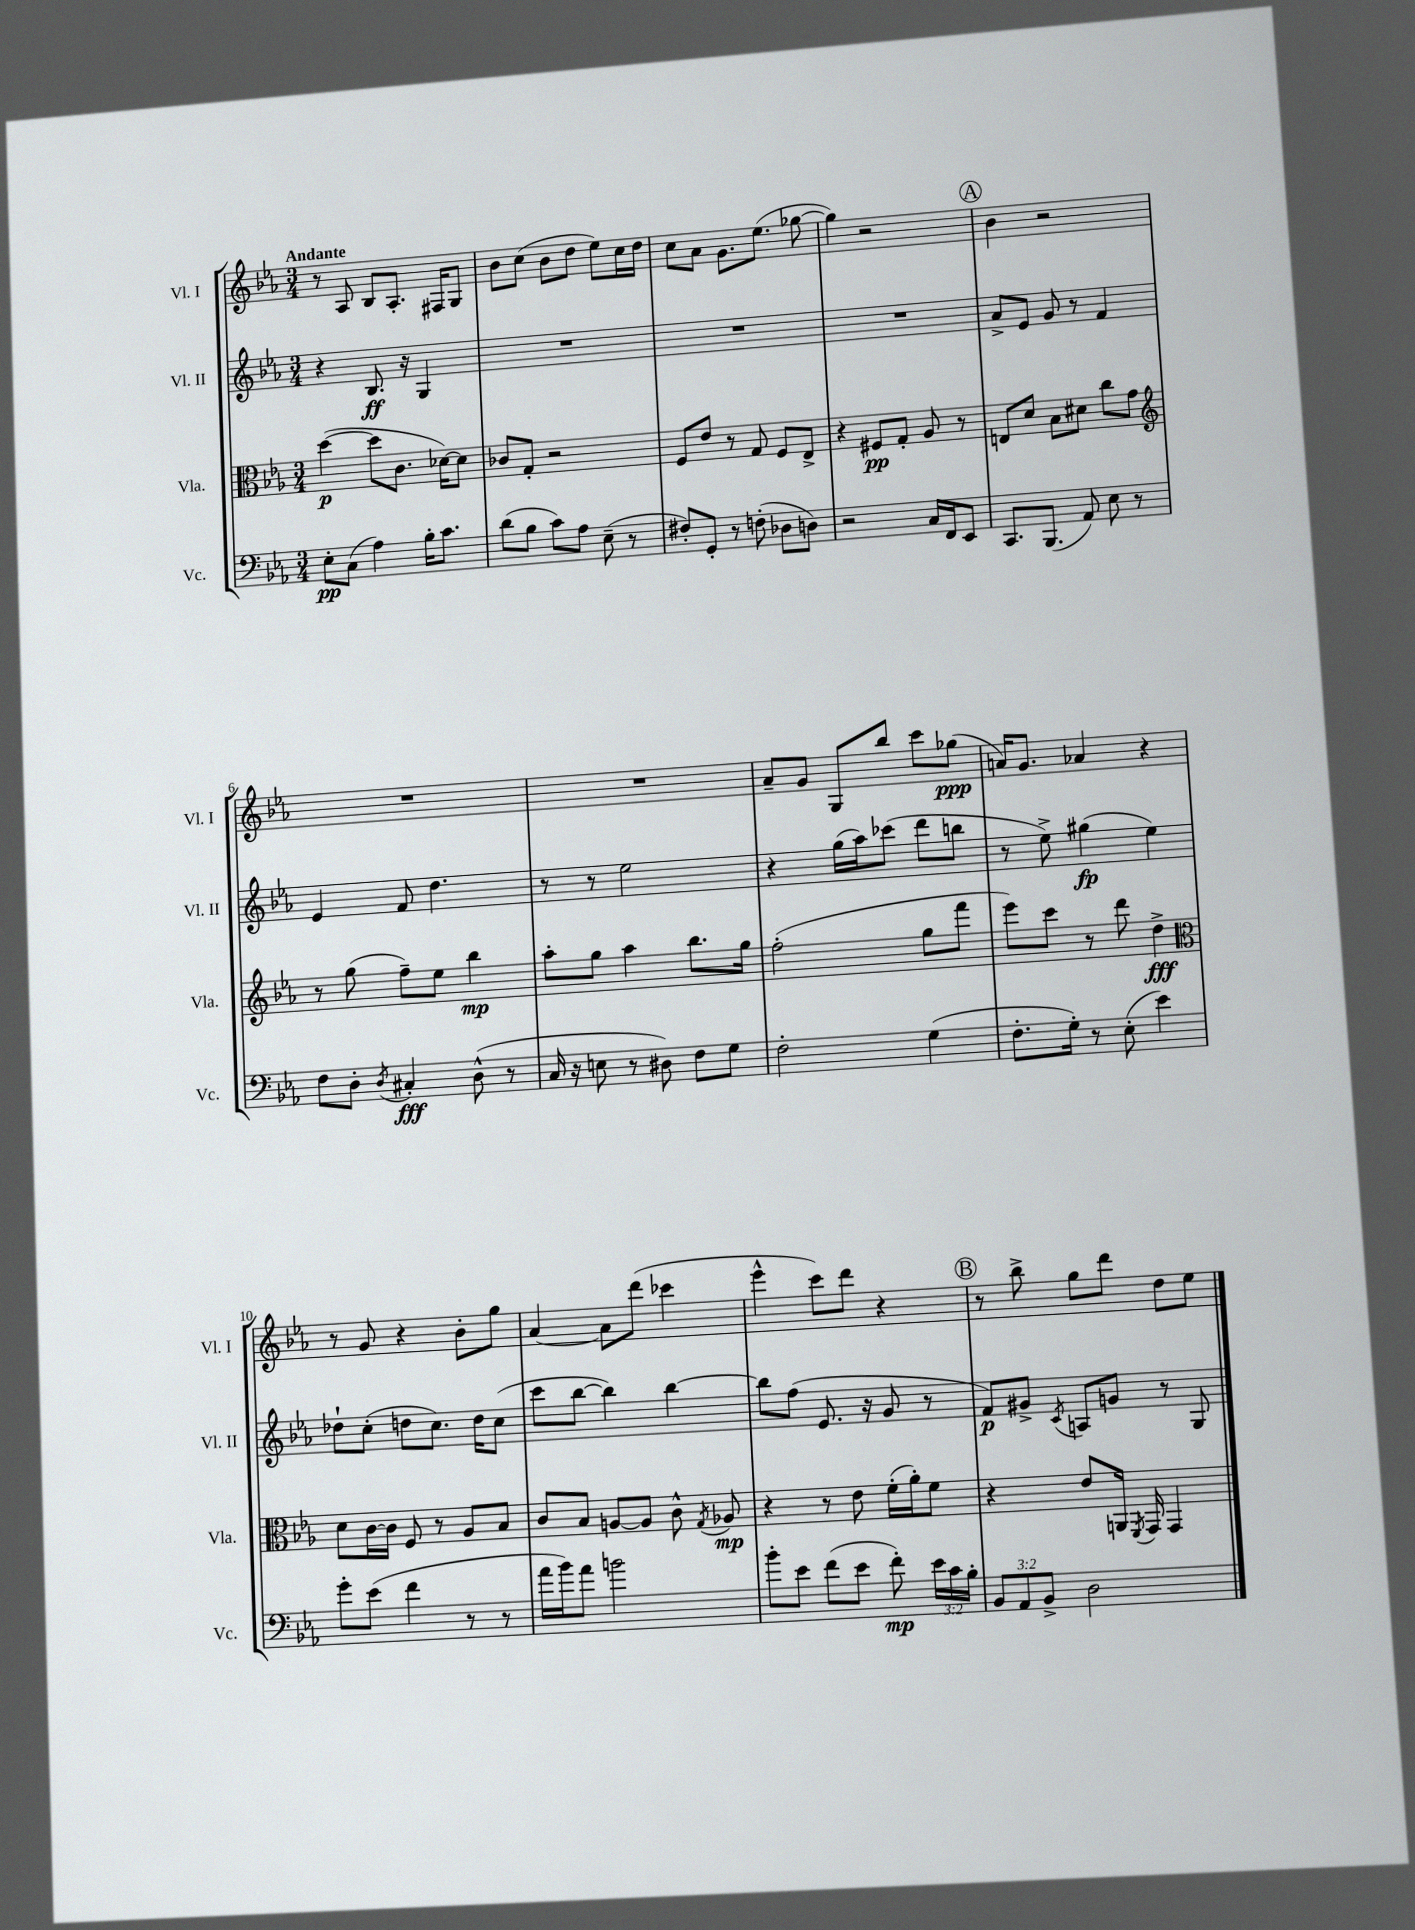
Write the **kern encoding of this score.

**kern	**kern	**kern	**kern
*staff4	*staff3	*staff2	*staff1
*clefF4	*clefC3	*clefG2	*clefG2
*k[b-e-a-]	*k[b-e-a-]	*k[b-e-a-]	*k[b-e-a-]
*M3/4	*M3/4	*M3/4	*M3/4
8E-'\L	([4dd\	4r	8r
(8C\J	.	.	8A-/
4A-\)	8dd\]L	8.B-/	8B-/L
.	8.c\J	.	8.A-'/J
.	.	16r	.
16B-'\LK	.	4G/	.
8.c\J	[16d-\LK)	.	16F#/LK
.	8d-\]J	.	8G/J
=	=	=	=
(8d\L	8c-/L	2.r	8b-\L
8B-\J	8G'/J	.	(8cc\J
8c\L)	2r	.	8b-\L
8A-\J	.	.	8dd\J
(8E-~\	.	.	8ee-\L)
8r	.	.	16cc\L
.	.	.	16dd\JJ
=	=	=	=
8F#'/L)	8F/L	2.r	8cc\L
8GG'/J	8e-/J	.	8a-\J
8r	8r	.	8.g\L
(8F'\	8G/	.	.
.	.	.	(8.ee-\J
8D-\L	8F/L	.	.
8D\J)	8E-^/J	.	[8gg-\
=	=	=	=
2r	4r	2.r	4gg-\])
.	8F#/L	.	2r
.	8G'/J	.	.
16C/LL	8A-/	.	.
16FF/J	.	.	.
8EE-/J	8r	.	.
=	=	=	=
8.CC/L	8E/L	8a-^/L	4b-\
.	8d/J	8e-/J	.
(8.BBB-/J	.	.	.
.	8B-\L	8g/	2r
8AA-/)	8d#\J	8r	.
8E-\	8cc\L	4f/	.
8r	8g\J	.	.
=	=	=	=
*	*clefG2	*	*
8F\L	8r	4e-/	2.r
8D'\J	(8gg\	.	.
8qD/	.	.	.
4C#'/	8ff~\L)	8f/	.
.	8ee-\J	4.dd\	.
(8D^^\	4bb-\	.	.
8r	.	.	.
=	=	=	=
16C/	8aa-'\L	8r	2.r
16r	.	.	.
8E\	8gg\J	8r	.
8r	4aa-\	2ee-\	.
8D#\)	.	.	.
8F\L	8.bb-\L	.	.
8G\J	.	.	.
.	16gg\Jk	.	.
=	=	=	=
2F'\	(2ff'\	4r	8a-~/L
.	.	.	8g/J
.	.	(16gg\LL	8G/L
.	.	16aa-\J)	.
.	.	(8ccc-\J	8bb-/J
(4G\	8gg\L	8ddd\L	8ccc\L
.	8fff\J	8bb\J	(8gg-\J
=	=	=	=
8.F'\L	8eee-\L)	8r	16a/LK)
.	.	.	8.g/J
.	8ccc\J	8ee-^\)	.
16G'\Jk)	.	.	.
8r	8r	(4gg#\	4a-/
(8E-'\	8ddd\	.	.
4e-\)	4dd^\	4ee-\)	4r
=	=	=	=
*	*clefC3	*	*
8g'\L	8d\L	8dd-`\L	8r
(8e-\J	[16c\L	(8cc'\J	8g/
.	16c\]JJ	.	.
4f\	8F/	8dd\L	4r
.	8r	8.cc\J)	.
8r	8A-/L	.	8b-'\L
.	.	16dd\LK	.
8r	8B-/J	(8cc\J	8gg\J
=	=	=	=
16a-\LL	8c/L	8ccc\L	[4a-/
16b-\J)	.	.	.
8a-\J	8B-/J	[8bb-\J	.
2b\	[8A/L	4bb-\])	8a-\]L
.	8A/]J	.	(8ddd\J
.	8c^^\	[4bb-\	4ccc-\
.	8qG/	.	.
.	8A-/	.	.
=	=	=	=
8b-'\L	4r	8bb-\]L	4eee-^^\
8e-\J	.	(8ff\J	.
(8f\L	8r	8.e-/	8ccc\L)
8e-\J	8e-\	.	8ddd\J
.	.	16r	.
8f'\)	(16f'\LL	8g/	4r
.	16a-'\J)	.	.
24e-\LL	8f\J	8r	.
24c\	.	.	.
24B-'\JJ	.	.	.
=	=	=	=
12BB-/L	4r	8f/L)	8r
12AA-/	.	.	.
.	.	8g#^/J	8bb-^\
12BB-^/J	.	.	.
.	.	8qc/	.
2D\	8e-/L	8A/L	8gg\L
.	16AA/Jk	8g/J	8ddd\J
.	8qFF/	.	.
.	16GG/	.	.
.	4GG/	8r	8dd\L
.	.	8G/	8ee-\J
==	==	==	==
*-	*-	*-	*-
